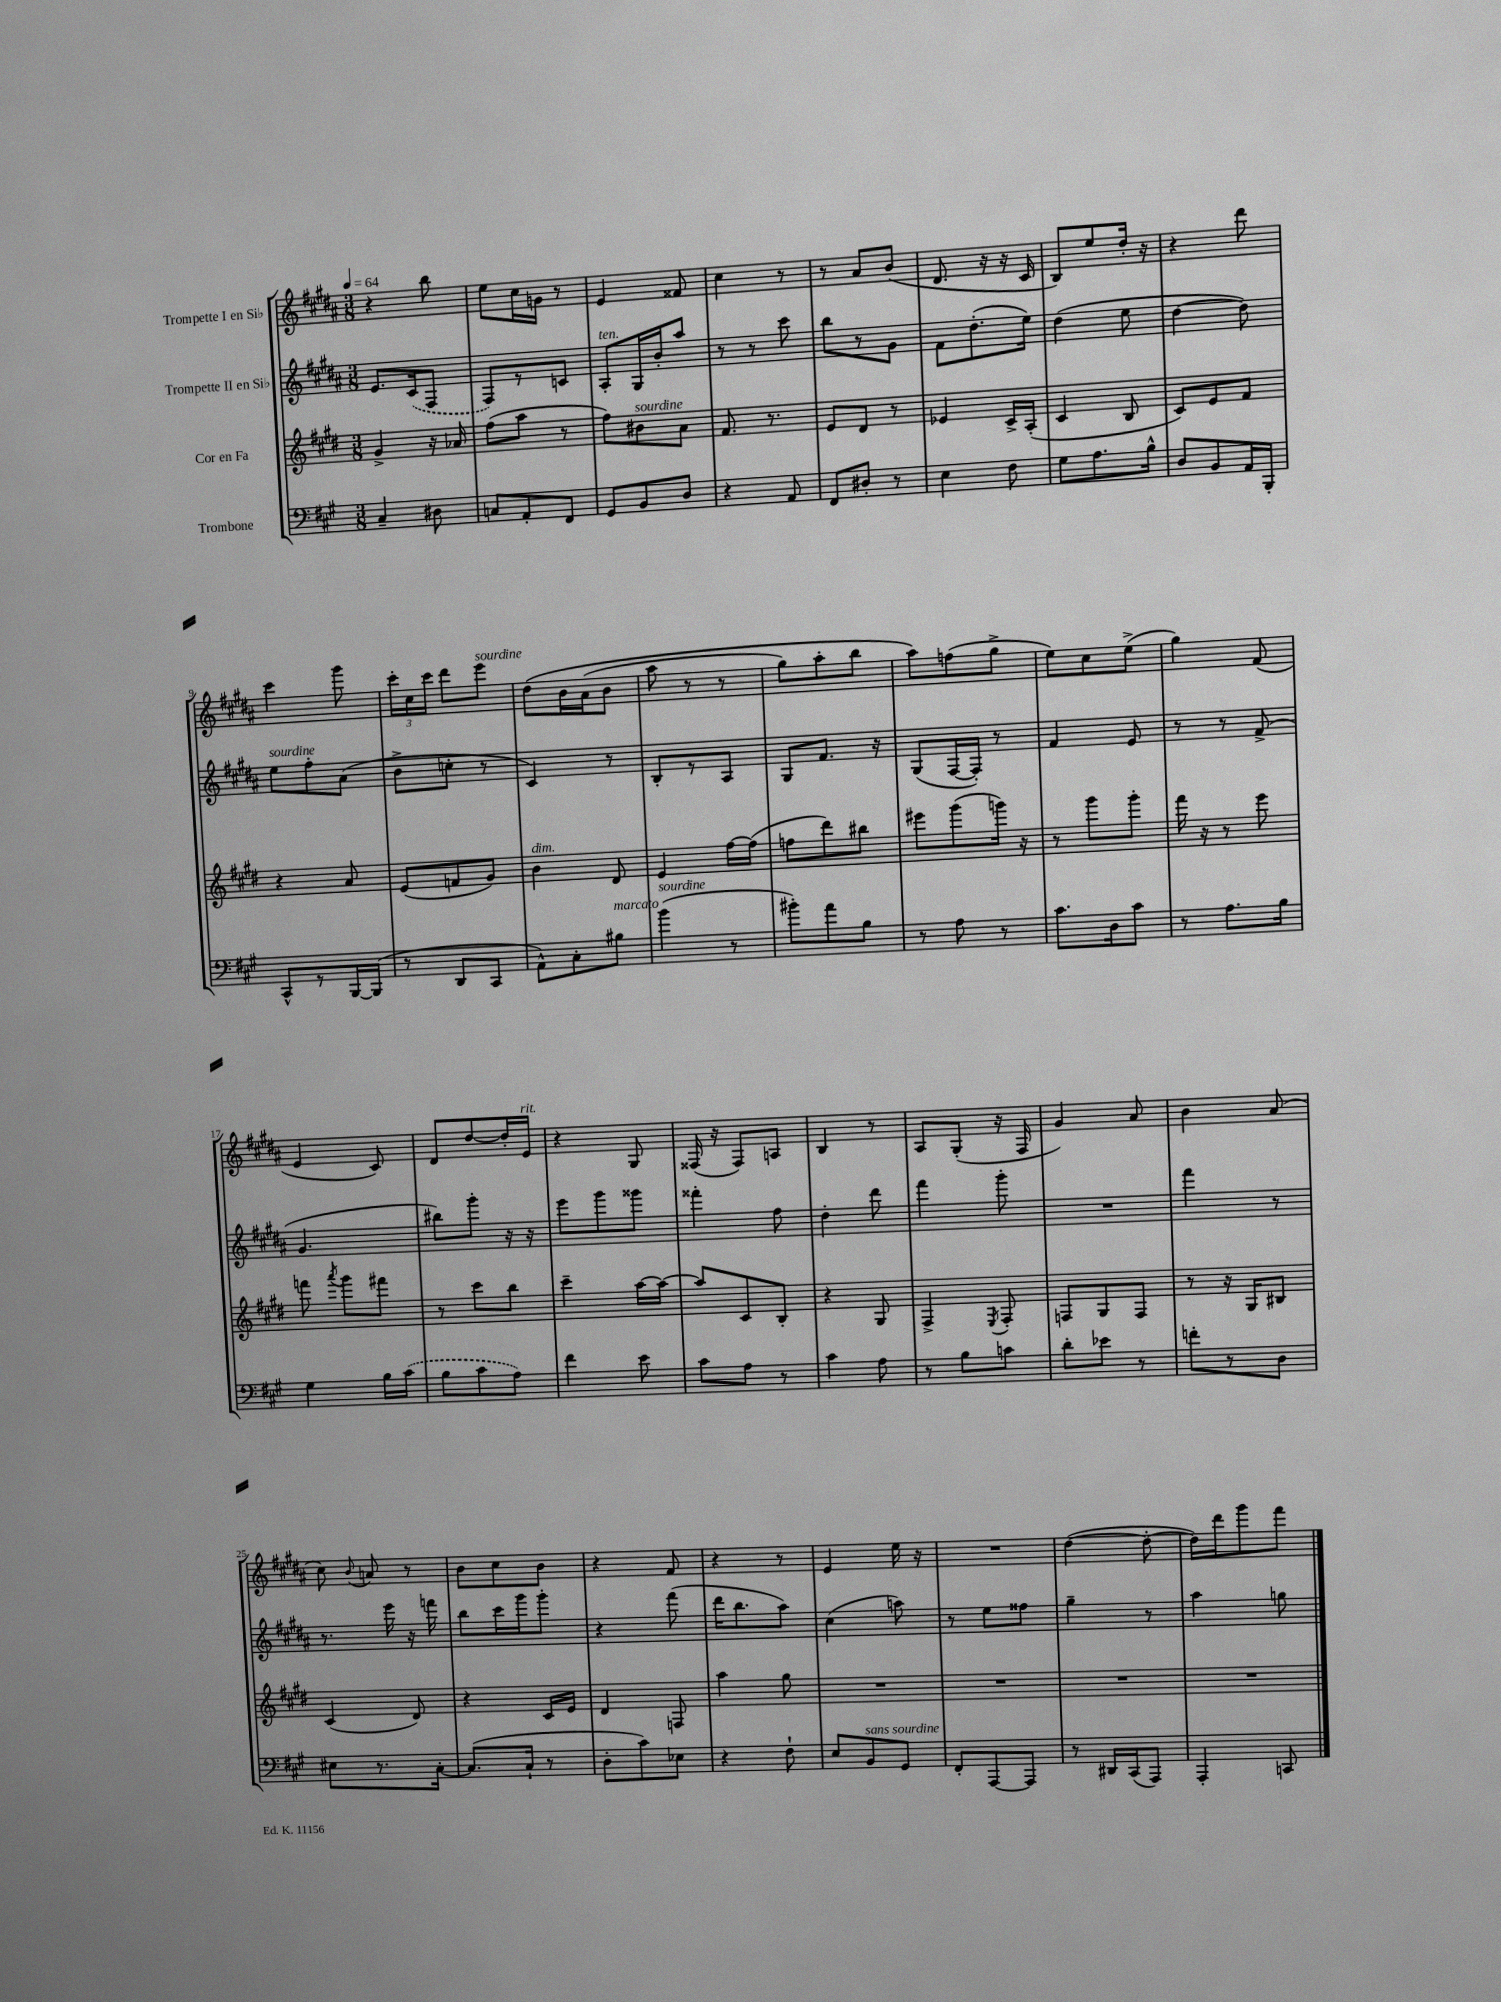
<<
\new StaffGroup <<
\new Staff = "s0" \with { instrumentName = "Trompette I en Sib" } {
    \clef treble \key b \major \numericTimeSignature \time 3/8 \tempo 4 = 64
    \autoBeamOff r4 b''8 |
    e''8[ cis''16 g'16] r8 |
    e'4 fisis'8 |
    cis''4 r8 |
    r8 ais'8[ b'8]( |
    dis'8. r16 r16 cis'16 |
    b8[) e''8 dis''16]-. r16 |
    r4 dis'''8 |
    cis'''4 gis'''8 |
    \tuplet 3/2 { cis'''16[-. cis''16 cis'''16] } dis'''8[ e'''8]^\markup { \italic "sourdine" } |
    dis''8[\( b'16 ais'16( b'8] |
    ais''8 r8 r8 |
    gis''8[) ais''8-. b''8] |
    ais''8[\) f''8( gis''8]-> |
    e''8[) cis''8 e''8]->( |
    gis''4) fis'8( |
    e'4 cis'8) |
    dis'8[ dis''8~ dis''16-. e'16]^\markup { \italic "rit." } |
    r4 gis8 |
    fisis16( r16 fisis8[) a8] |
    b4 r8 |
    ais8[ gis8]-.( r16 fis16 |
    gis'4) ais'8 |
    b'4 ais'8( |
    cis''8) \appoggiatura { b'8 } a'8 r8 |
    b'8[ cis''8 b'8] |
    r4 fis'8 |
    r4 r8 |
    e'4 e''16 r16 |
    R4. |
    dis''4~( dis''8~-. |
    dis''16[) dis'''16 gis'''8 fis'''8] \bar "|." |
}
\new Staff = "s1" \with { instrumentName = "Trompette II en Sib" } {
    \clef treble \key b \major \numericTimeSignature \time 3/8
    \autoBeamOff e'8.[ \once \slurDashed cis'16( fis8] |
    fis8[) r8 c'8] |
    ais8[-.^\markup { \italic "ten." } gis16 b'16-. ais''8] |
    r8 r8 cis'''8 |
    b''8[ r8 gis'8] |
    fis'8[ dis''8.-.( e''16]) |
    dis''4( e''8 |
    dis''4~ dis''8) |
    e''8[^\markup { \italic "sourdine" } fis''8-. ais'8]( |
    b'8[-> c''8]-. r8 |
    cis'4) r8 |
    b8[-. r8 ais8] |
    gis8[ fis'8.] r16 |
    gis8[( fis16~ fis16]-.) r8 |
    fis'4 e'8 |
    r8 r8 fis'8->( |
    gis'4. |
    bis''8[) gis'''8]-. r16 r16 |
    e'''8[ gis'''8 gisis'''8] |
    fisis'''4-. fis''8 |
    dis''4-. dis'''8 |
    fis'''4 gis'''8-. |
    R4. |
    fis'''4 r8 |
    r8. e'''16 r16 f'''16 |
    b''8[ cis'''16 gis'''16 gis'''8]-. |
    r4 fis'''8( |
    dis'''16[ b''8. ais''8]) |
    cis''4( a''8) |
    r8 e''8[ fisis''8] |
    gis''4-- r8 |
    ais''4 g''8 \bar "|." |
}
\new Staff = "s2" \with { instrumentName = "Cor en Fa" } {
    \clef treble \key e \major \numericTimeSignature \time 3/8
    \autoBeamOff gis'4-> r16 aes'16 |
    fis''8[( a''8] r8 |
    fis''8[) bis'8^\markup { \italic "sourdine" } a'8] |
    fis'8. r8. |
    e'8[ dis'8] r8 |
    ees'4 cis'16[-> a16]-.( |
    cis'4 b8 |
    cis'8[) e'8 fis'8] |
    r4 a'8 |
    e'8[( f'8 gis'8]) |
    b'4^\markup { \italic "dim." } dis'8 |
    e'4 fis''16[~ fis''16]( |
    f''8[ dis'''8) bis''8] |
    eis'''8[ gis'''8( g'''16]) r16 |
    r8 gis'''8[ gis'''8]-. |
    fis'''16 r16 r8 e'''8 |
    f'''8 \acciaccatura { a'''8 } gis'''8[ fis'''8] |
    r8 cis'''8[ b''8] |
    cis'''4-- a''16[~ a''16]~ |
    a''8[ cis'8 b8]-. |
    r4 gis8 |
    fis4-> \acciaccatura { e8 } fis8-. |
    f8[ gis8 f8] |
    r8 r16 gis16[ bis8] |
    cis'4( dis'8) |
    r4 cis'16[ e'16] |
    dis'4 f8 |
    a''4 gis''8 |
    R4. |
    R4. |
    R4. |
    R4. \bar "|." |
}
\new Staff = "s3" \with { instrumentName = "Trombone" } {
    \clef bass \key a \major \numericTimeSignature \time 3/8
    \autoBeamOff cis4-- dis8 |
    c8[ a,8-. fis,8] |
    gis,8[ b,8 d8] |
    r4 a,8 |
    fis,8[ dis8]-. r8 |
    e4 fis8 |
    gis8[ a8. b16]-^ |
    d8[ b,8 a,16 b,,16]-. |
    cis,8[-^ r8 b,,16~ b,,16]( |
    r8 d,8[ cis,8] |
    a,8[-^) cis8-. bis8]^\markup { \italic "marcato" } |
    b'4^\markup { \italic "sourdine" }( r8 |
    bis'8[-.) a'8 b8] |
    r8 a8 r8 |
    cis'8.[ d16 cis'8] |
    r8 a8.[ b16] |
    gis4 b16[ \once \slurDashed cis'16]( |
    b8[ cis'8 a8]) |
    fis'4 e'8 |
    cis'8[ a8] r8 |
    cis'4 a8 |
    r8 b8[ c'8] |
    d'8[-. ees'8] r8 |
    f'8[-. r8 d8] |
    eis8[ r8. cis16]~-. |
    cis8.[( cis16]-! r8 |
    d8[-. cis'8) ees8] |
    r4 fis8-! |
    e8[ b,8^\markup { \italic "sans sourdine" } gis,8] |
    fis,8[-. a,,8~ a,,8] |
    r8 dis,16[ cis,16( a,,8]) |
    a,,4-. c,8 \bar "|." |
}
>>
>>
